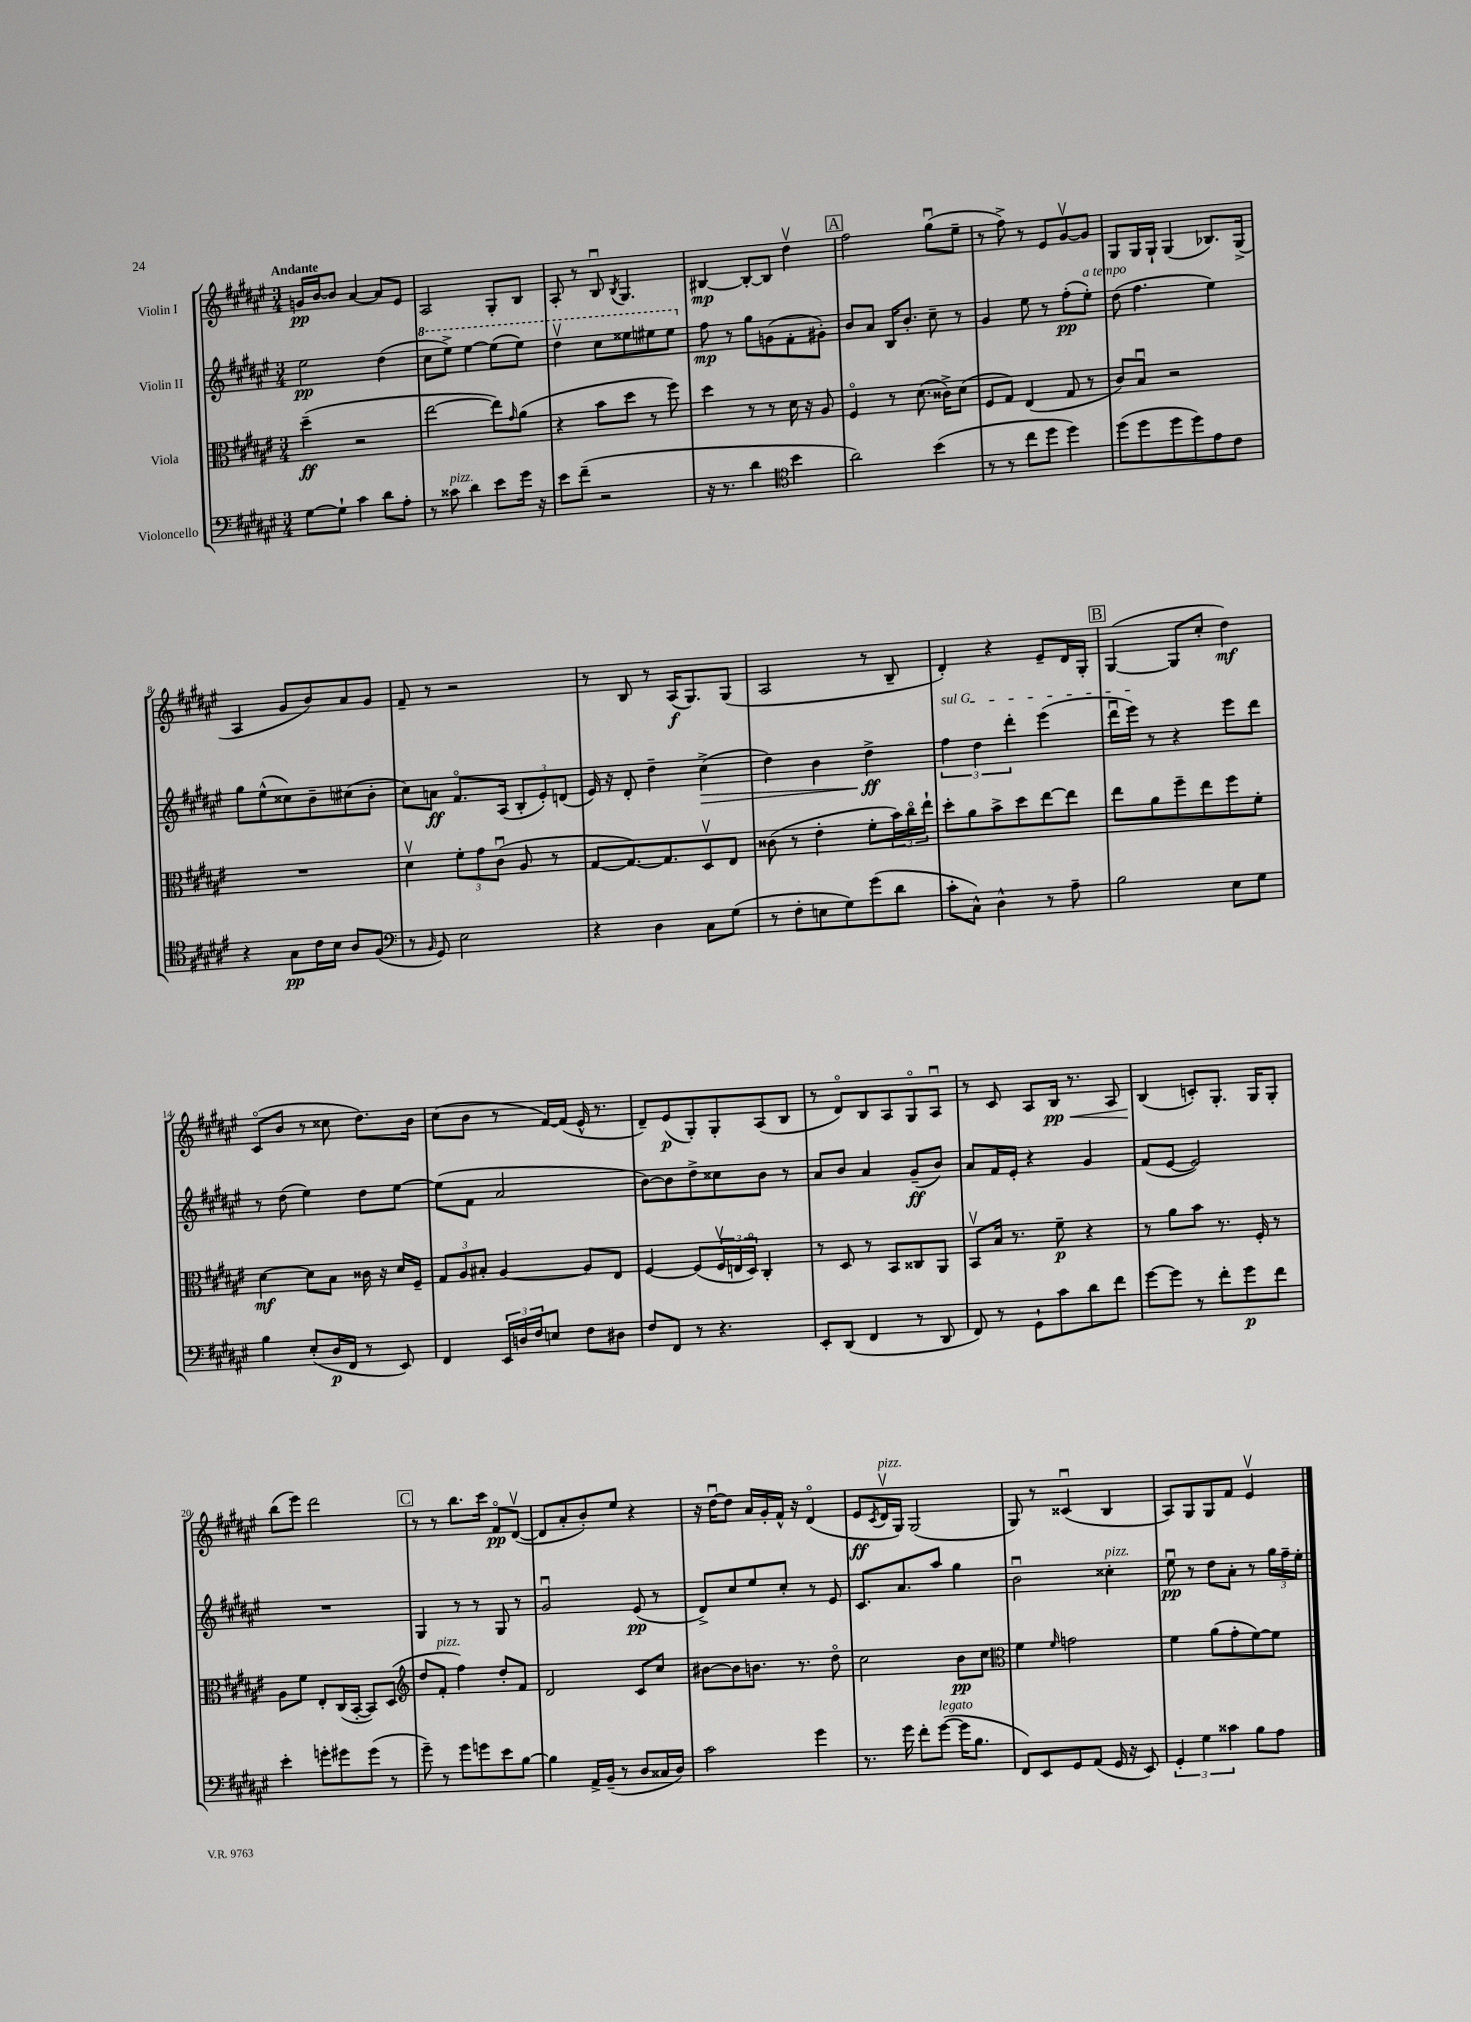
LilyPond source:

<<
\new StaffGroup <<
\new Staff = "s0" \with { instrumentName = "Violin I" } {
    \clef treble \key fis \major \numericTimeSignature \time 3/4 \tempo "Andante"
    g'16\pp b'16~ b'8 ais'4~ ais'8 eis'8 |
    ais2 gis8-. b8 |
    ais8-. r8 b8\downbow \acciaccatura { b8 } gis4. |
    bis4~\mp bis8~-. bis8 dis''4\upbow |
    \mark \markup { \box "A" } fis''2 gis''8\downbow( eis''8-- |
    r8 fis''8->) r8 eis'8 gis'8~\upbow gis'8 |
    gis8 gis16 gis16-! gis4( bes8.) gis16->( |
    ais4 gis'8 b'8) ais'8 gis'8 |
    fis'8-- r8 r2 |
    r8 b8 r8 ais16\f( gis8.) gis8( |
    ais2 r8 b8-- |
    dis'4-.) r4 eis'8-- dis'16 gis16-. |
    \mark \markup { \box "B" } gis4~( gis8 cis''8-. dis''4\mf) |
    cis'8\flageolet( b'8 r8 cisis''8 dis''8.) b'16 |
    cis''8( b'8 r8 fis'16~) fis'16( eis'16-^ r8. |
    dis'8--) eis'8\p( gis8-.) gis8-. ais8( b8 |
    r8 dis'8\flageolet) b8 ais8 gis8\flageolet ais8\downbow |
    r8 cis'8 ais8 b16\pp\< r8. ais8 |
    b4\!( c'8-.) gis8.-. gis16 gis8-. |
    b''8( eis'''8) dis'''2 |
    \mark \markup { \box "C" } r8 r8 b''8. cis'''16 fis'8\flageolet\pp dis'8~\upbow( |
    dis'8 ais'8-. b'8-.) eis''8 r4 |
    r16 dis''16~\downbow dis''8 ais'16 gis'16-. fis'16-^ r16 dis'4\flageolet( |
    eis'8\ff \acciaccatura { cis'8 } dis'16\upbow^\markup { \italic "pizz." } gis16) gis2( |
    gis8) r8 cisis'4\downbow( b4 |
    ais8) gis8 gis8 fis'8 eis'4\upbow \bar "|." |
}
\new Staff = "s1" \with { instrumentName = "Violin II" } {
    \clef treble \key fis \major \numericTimeSignature \time 3/4
    eis''2\pp dis''4( |
    \ottava #1 cis'''8 eis'''8->) eis'''4~ eis'''8( eis'''8) |
    dis'''4\upbow cis'''8 eisis'''8 eis'''8 eis'''8 \ottava #0 |
    fis''8\mp r8 gis''8 g'8( fis'8-. gis'8-.) |
    \mark \markup { \box "A" } b'8 ais'8 b16 b'8.-. cis''8-- r8 |
    gis'4 eis''8 r8 fis''8-.\pp( eis''8-.^\markup { \italic "a tempo" }) |
    dis''8( fis''4. eis''4) |
    gis''8 eis''8-^( cisis''8) b'8-- cis''8( b'8-. |
    cis''8) a'8\ff fis'8.\flageolet ais16( \tuplet 3/2 { b8-. eis'8-.) d'8( } |
    eis'16) r16 dis'8-. dis''4-- cis''4->\>( |
    dis''4) b'4 dis''4->\ff\! |
    \tuplet 3/2 { \once \override TextSpanner.bound-details.left.text = \markup { \italic "sul G" } fis''4\startTextSpan dis''4 dis'''4-. } eis'''4( |
    \mark \markup { \box "B" } dis'''16\downbow eis'''16\stopTextSpan) r8 r4 eis'''8 dis'''8 |
    r8 dis''8( eis''4) dis''8 eis''8~ |
    eis''8( fis'8 ais'2 |
    b'8~) b'8 dis''8-> cisis''8 b'8 r8 |
    ais'8 b'8 ais'4 gis'8--\ff( b'8) |
    ais'8 fis'16 eis'16-. r4 gis'4 |
    fis'8( eis'8~ eis'2) |
    R2. |
    \mark \markup { \box "C" } gis4 r8 r8 gis8 r8 |
    gis'2\downbow eis'8\pp( r8 |
    dis'8->) cis''8 eis''8 cis''8-. r8 eis'8 |
    cis'8. ais'8. ais''8 gis''4 |
    b'2\downbow cisis''4-.^\markup { \italic "pizz." } |
    eis''8\downbow\pp r8 dis''8 ais'8-. r8 \tuplet 3/2 { gis''16 fis''16-- eis''16-. } \bar "|." |
}
\new Staff = "s2" \with { instrumentName = "Viola" } {
    \clef alto \key fis \major \numericTimeSignature \time 3/4
    dis''4--\ff( r2 |
    eis''2~ eis''8) \grace { gis'16 } ais'8( |
    r4 b'8 dis''8 r8 fis''8) |
    dis''4 r8 r8 dis'16 r16 ais8 |
    \mark \markup { \box "A" } fis4\flageolet r8 dis'8.( cisis'16->) dis'8( |
    fis8 gis8) eis4( gis8 r8 |
    cis'8) b8\downbow r2 |
    R2. |
    dis'4\upbow \tuplet 3/2 { fis'8-. gis'8 cis'8\downbow( } ais8 r8 |
    gis8~ gis8.~) gis8. dis8\upbow eis8 |
    cisis'8( r8 eis'4-. fis'8-. \tuplet 3/2 { b'16) cis''16\flageolet eis''16-! } |
    dis''8-. ais'8 b'8-> dis''8 eis''8~ eis''8 |
    \mark \markup { \box "B" } eis''8 ais'8 fis''8-- eis''8 fis''8 fis'8-. |
    dis'4~\mf dis'8 b8 cisis'16 r16 dis'16 fis16-- |
    \tuplet 3/2 { gis8 ais8 bis8-. } ais4~ ais8 eis8 |
    fis4~ fis8( \tuplet 3/2 { fis16\upbow e16 dis16\flageolet) } cis4-. |
    r8 dis8 r8 b,8 cisis8 ais,8 |
    b,8\upbow b16 r8. fis'8--\p r4 |
    r8 ais'8 b'8 r8. fis16-. r8 |
    ais8 fis'8 eis8-. cis16( b,16~-. b,8) dis8( |
    \mark \markup { \box "C" } \clef treble dis''8 fis'8-.^\markup { \italic "pizz." } fis''4) dis''8-. fis'8 |
    dis'2 cis'8 cis''8 |
    bis'8~ bis'8 b'8. r8. dis''8\flageolet |
    cis''2 b'8\pp cis''8 |
    \clef alto fis'4 \grace { fis'16 } g'2 |
    fis'4 ais'8( gis'8-. fis'8~) fis'8 \bar "|." |
}
\new Staff = "s3" \with { instrumentName = "Violoncello" } {
    \clef bass \key fis \major \numericTimeSignature \time 3/4
    gis8~ gis8-! cis'4 dis'8 ais8-. |
    r8 cisis'8^\markup { \italic "pizz." } dis'4 eis'8 gis'16 r16 |
    eis'8 fis'8--( r2 |
    r16 r8. dis'4 \clef tenor b'4 |
    \mark \markup { \box "A" } ais'2) b'4( |
    r8 r8 cis''8 dis''8 dis''4) |
    dis''8( dis''8 dis''8 dis''8) eis'8 cis'8 |
    r4 gis8\pp cis'16 b16 ais8 fis8( |
    \clef bass r8 \grace { b,16 } gis,8) eis2 |
    r4 dis4 cis8 gis8( |
    r8 fis8-. e8 gis8) gis'8( dis'8 |
    cis'8-. cis8-^) dis4-^ r8 ais8-- |
    \mark \markup { \box "B" } b2 eis8 gis8 |
    b4 eis8-.( dis16\p fis,16 r8 eis,8) |
    fis,4 \tuplet 3/2 { eis,16 d16 fis16 } e8 fis8 dis8 |
    fis8 fis,8 r8 r4. |
    eis,8-. dis,8( fis,4 r8 dis,8 |
    fis,8) r8 gis,8-! cis'8 dis'8 fis'8 |
    gis'8~ gis'8 r8 fis'8-. gis'8\p fis'8 |
    eis'4-. g'8-. gis'8 gis'8( r8 |
    \mark \markup { \box "C" } gis'8--) r8 gis'8 g'8 eis'8 b8~ |
    b4 ais,16-> b,16--( r8 dis8 cisis16 dis16) |
    cis'2 gis'4 |
    r8. gis'16 fis'8-. gis'8~^\markup { \italic "legato" }( gis'16 b8. |
    fis,8) eis,8 gis,8 ais,8( gis,16 r16 eis,8) |
    \tuplet 3/2 { gis,4-. gis4 cisis'4 } b8 ais8 \bar "|." |
}
>>
>>
